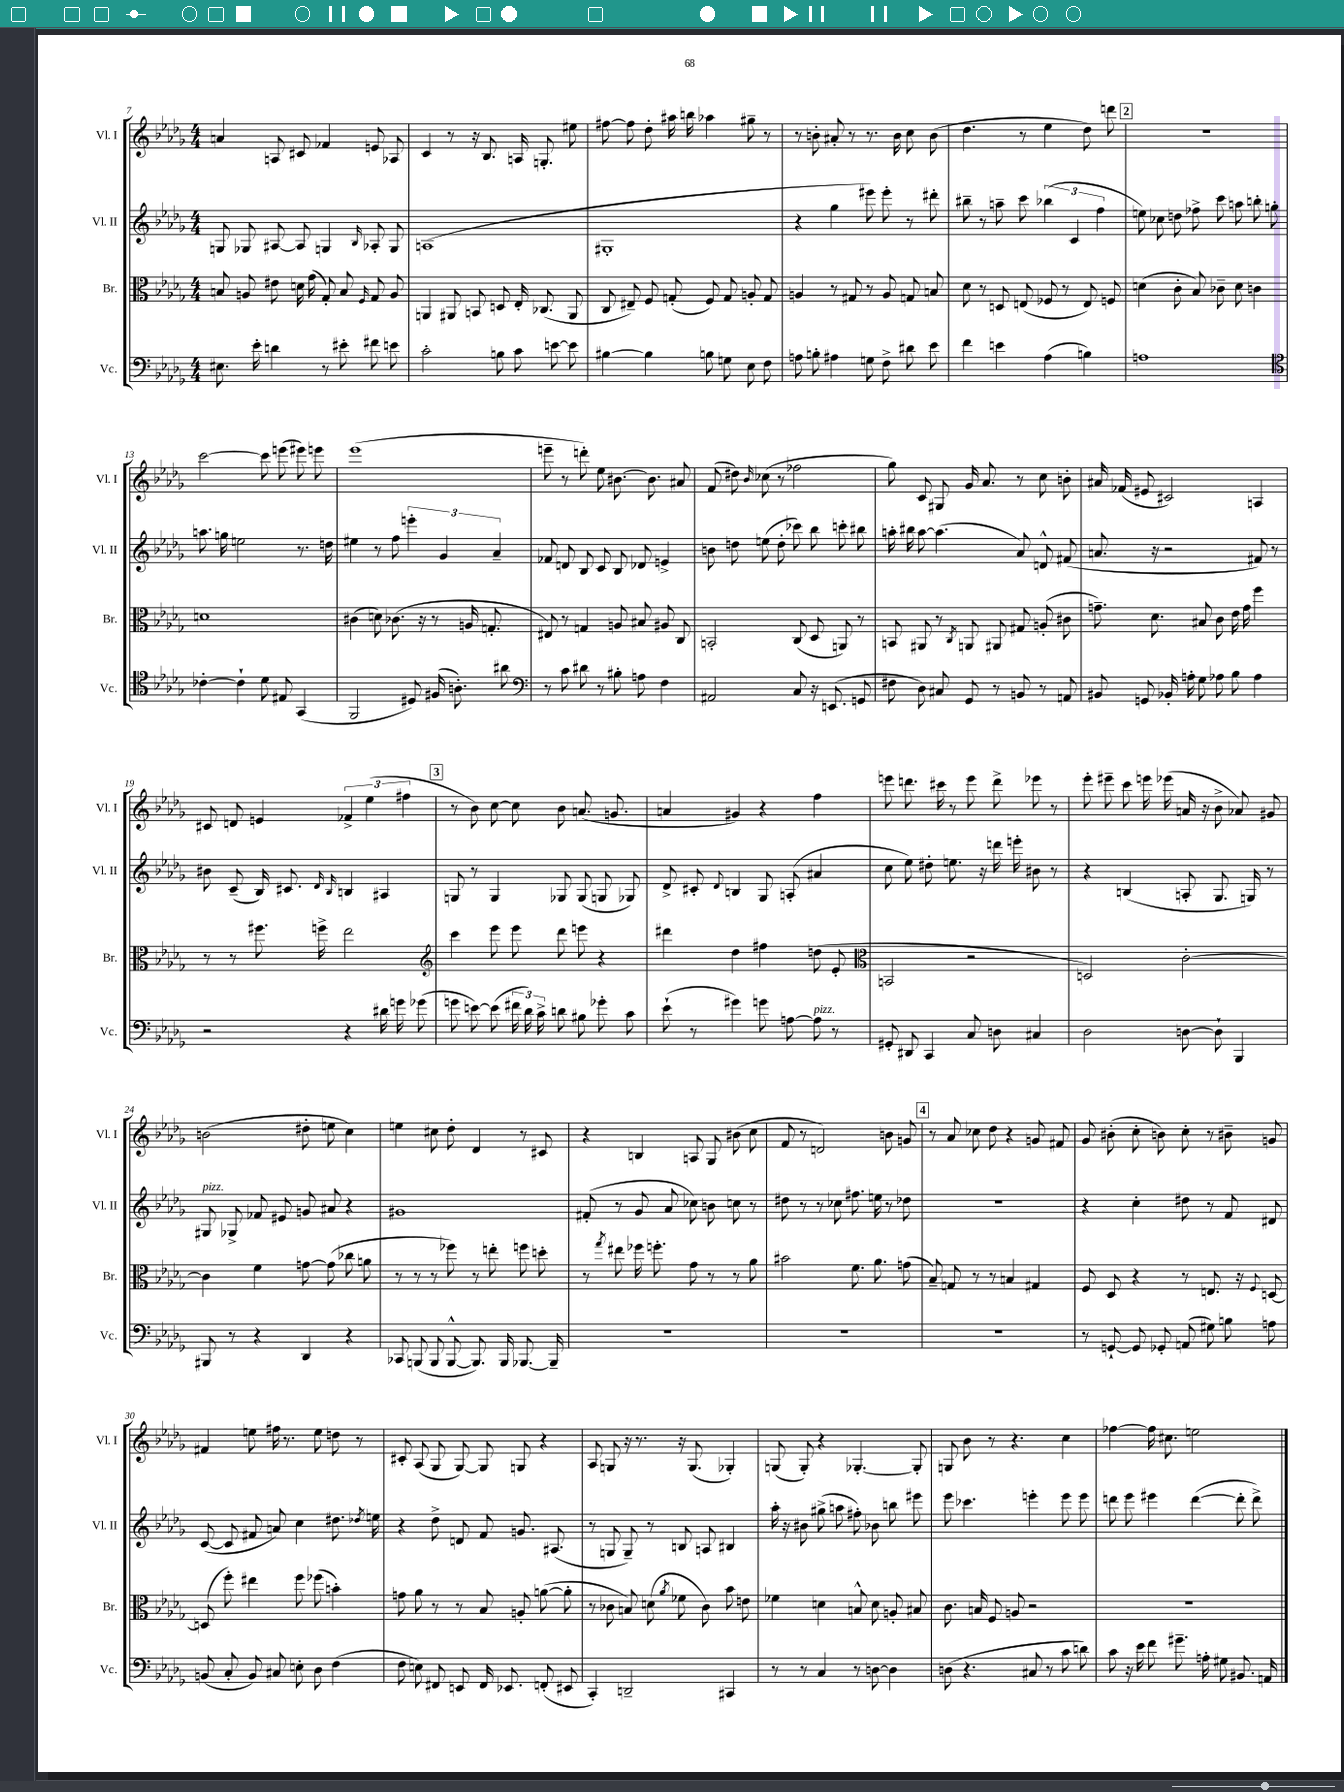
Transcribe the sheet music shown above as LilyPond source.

<<
\new StaffGroup <<
\new Staff = "s0" \with { instrumentName = "Vl. I" shortInstrumentName = "Vl. I" } {
    \clef treble \key des \major \numericTimeSignature \time 4/4
    \autoBeamOff a'4 a8 cis'8 fes'4 e'8 aes8 |
    c'4 r8 r16 bes8. a16 g8.-. eis''8 |
    fis''8~ fis''8 des''8-. ais''16 b''16 aes''4 gis''8-- r8 |
    r8 b'8-. ais'8-. r8 r8. b'16 c''8 b'8( |
    des''4. r8 ees''4 des''8) d'''8 |
    \mark \markup { \box "2" } R1 |
    c'''2~ c'''8 e'''8( eis'''8) e'''8 |
    ees'''1( |
    e'''8-- r8 d'''8-.) ees''8 bis'8.~ bis'8. ais'8 |
    f'8( dis''8) \grace { bes'16 } ces''8( r8 fes''2 |
    ges''8) c'8 gis8 ges'16 aes'8. r8 c''8 b'8-. |
    ais'16 fes'16( eis'8 cis'2) a4 |
    cis'8 d'8 e'4 \tuplet 3/2 { fes'4-> ees''4( fis''4 } |
    \mark \markup { \box "3" } r8 bes'8) c''8~ c''8 bes'8 a'8.( g'8. |
    a'4 gis'4) r4 f''4 |
    e'''8 d'''8. cis'''16 r8 e'''8 d'''8-> ees'''8 r8 |
    ees'''8-. eis'''8-- c'''8 e'''16 ees'''16( a'16 r16 bes'8-> aes'8) gis'8 |
    b'2( dis''8-. e''8 c''4) |
    e''4 cis''8 des''8-. des'4 r8 cis'8 |
    r4 b4 a8 ges8 bis'8( c''8 |
    f'8 r8 d'2) b'8 g'8 |
    \mark \markup { \box "4" } r8 aes'8 ces''8 des''8 r4 g'8 fis'8 |
    ges'8 bis'8-.( c''8-. b'8) c''8-. r8 bis'8-- g'8 |
    fis'4 e''8 fis''16 r8. e''8 d''8 r8 |
    cis'8-. aes8( ges8 ges8~) ges8 g8 r4 |
    aes8 g8 r16 r8. r16 g8.( ges4-.) |
    g8( g8-.) r4 ges4.~-. ges8-. |
    g8 bes'8 r8 r4. c''4 |
    fes''4~ fes''16 cis''8. e''2 \bar "|." |
}
\new Staff = "s1" \with { instrumentName = "Vl. II" shortInstrumentName = "Vl. II" } {
    \clef treble \key des \major \numericTimeSignature \time 4/4
    \autoBeamOff g8 ges8 ais8~ ais8 g4 \grace { bes16 } aes8-. g8 |
    a1( |
    gis1-. |
    r4 ges''4 eis'''8) eis'''8-. r8 dis'''8-. |
    bis''8-- r8 a''8-- c'''8 \tuplet 3/2 { bes''4( c'4 f''4 } |
    \mark \markup { \box "2" } e''8) ces''8 d''8 fes''8-> c'''8 a''8 b''8-. g''8-. |
    a''8. g''16 e''2 r8. d''16 |
    eis''4 r8 f''8 \tuplet 3/2 { e'''4-. ges'4 aes'4-- } |
    fes'8 d'8 bes8 c'8 bes8 des'8 e'4-> |
    b'8 d''8 e''8( d''8-. ces'''8) bes''8 c'''8-. bis''8 |
    a''16-. bis''16 a''8~ a''4.( aes'8) d'8-^ fis'8( |
    a'8. r16 r2 fis'8) r8 |
    bis'8 c'8--( bes16) cis'8. \grace { des'16 bes16 } b4 ais4 |
    \mark \markup { \box "3" } g8 r8 g4 ges8 ges8( g8 ges8) |
    des'8-> cis'8-. \appoggiatura { des'8 } b4 ges8 a8-.( ais'4 |
    c''8 ees''8) dis''8-. e''8. r16 d'''16 e'''16-. bis'8 r8 |
    r4 b4( a8-. ges8. g16) r8 |
    gis8^\markup { \italic "pizz." } ges8-> fes'8 eis'8 g'8 ais'8 r4 |
    gis'1 |
    fis'8-.( r8 ges'8 aes'8 ces''8) b'8 c''8 r8 |
    dis''8 r8 r8 ces''8 fis''8. e''16 r8 des''8 |
    \mark \markup { \box "4" } R1 |
    r4 c''4-. dis''8 r8 f'8 dis'8 |
    c'8~( c'8 fis'8 a'8) c''4 dis''8. \acciaccatura { des''8 } e''16 |
    r4 des''8-> d'8 f'8 g'8. ais8.( |
    r8 g8 g8--) r8 b8 a8 bis4 |
    aes''16-. r16 bis'8 gis''8->( a''8 fis''8-.) bes'8 b''8 eis'''8 |
    ees'''8 ces'''4. e'''4-. e'''8 e'''8 |
    d'''8 ees'''8 eis'''4 d'''4~( d'''8-. d'''8->) \bar "|." |
}
\new Staff = "s2" \with { instrumentName = "Br." shortInstrumentName = "Br." } {
    \clef alto \key des \major \numericTimeSignature \time 4/4
    \autoBeamOff b8 a8 eis'8 d'16 ges'16( ges8-.) b8 \grace { f16 } ges8 a8 |
    a,4 ais,8 b,8 d8 ees16-. ces8.( ais,8 |
    c8 eis8--) f8 g8-.( f8) g8 a8-. g8 |
    a4 r8 gis8 r8 a8 g8 b8 |
    des'8 r8 d8 e8( fes8 r8 e8) f8 |
    \mark \markup { \box "2" } d'4( c'8-. bes8) ces'8-- d'8 c'4 |
    d'1 |
    cis'4( d'8) ces'8.( r16 r8 a16 g8.-. |
    eis8) r8 g4 a8 bis8 ais8 c8 |
    b,2-. c8( des8 a,8) r8 |
    b,8 ais,8 r8 \acciaccatura { c8 } a,8 ais,8 gis8 a8-.( cis'8 |
    g'8.--) des'8. bis8 c'8 ees'16 g'16 f''4 |
    r8 r8 fis''8. f''16-> ees''2 |
    \mark \markup { \box "3" } \clef treble c'''4 ees'''8 ees'''8 des'''8 e'''8 r4 |
    dis'''4 des''4 fis''4 d''8( ees'8-. |
    \clef alto b,2 r2 |
    d2) c'2~-. |
    c'4 f'4 g'8~ g'8( ces''8 a'8 |
    r8 r8 r8 fes''8) r8 e''8-. f''8 d''8-. |
    r8 \acciaccatura { ges''8 } eis''8 fes''16 f''8.-. ges'8 r8 r8 aes'8 |
    bis'2 f'8. aes'8. g'8( |
    \mark \markup { \box "4" } bes8--) g8 r8 r8 b4 gis4 |
    f8 des8 r4 r8 e8. r16 \appoggiatura { f8 } d8~ |
    d8( f''8-.) eis''4 f''8 fes''8( b'4-.) |
    g'8 aes'8 r8 r8 bes8 a8-. a'8~( a'8-. |
    r8 ces'8 b8) d'8( \acciaccatura { aes'8 } fes'8 ces'8) bes'8 e'8 |
    fes'4 d'4 b8-^ d'8 a8-. bis8 |
    c'8. b16 f8 a8 r2 |
    R1 \bar "|." |
}
\new Staff = "s3" \with { instrumentName = "Vc." shortInstrumentName = "Vc." } {
    \clef bass \key des \major \numericTimeSignature \time 4/4
    \autoBeamOff eis8. ees'16-. d'4 r8 eis'8-. fis'8 e'8 |
    c'2-. b8 c'8 e'8~ e'8 |
    bis4~ bis4 b8 g8 ees8 f8 |
    a8 b8-. ais4 g8 f8-> dis'8 ees'8 |
    f'4 e'4 aes4( b4) |
    \mark \markup { \box "2" } a1 |
    \clef tenor ces'4~-. ces'4-! des'8 eis8 ges,4( |
    f,2 dis8) fis16( a8.-.) ais'8 |
    \clef bass r8 c'8 dis'8 r8 bis8-. a8 f4 |
    ais,2 c8 r16 e,8.( g,8 |
    fis8 des8) cis8 ges,8 r8 b,8 r8 a,8 |
    bis,8 g,8 bes,16-. a16-. ges8 aes8 bes8 aes4 |
    r2 r4 dis'16 g'16 ges'8( |
    \mark \markup { \box "3" } g'8 e'8~) e'8( \tuplet 3/2 { fis'16 des'16) c'16-> } d'8 bis8 ges'8-. c'8 |
    ees'8-!( r8 gis'4) g'8 a8~ a8^\markup { \italic "pizz." } r8 |
    gis,8-. dis,8 c,4 c8 d8 cis4 |
    des2 d8~ d8-! bes,,4 |
    bis,,8 r8 r4 des,4 r4 |
    ces,8 b,,8( b,,8 b,,8~-^ b,,8.) b,,16 bes,,8.~ bes,,16-- |
    R1 |
    R1 |
    \mark \markup { \box "4" } R1 |
    r8 g,8~-! g,8 ges,8-. a,8( gis8) b8 a8 |
    b,8( c8-. b,8) cis8 e8-. des8 f4( |
    f8 e8) fis,8 e,8 fis,16 ees,8. f,8-.( eis,8 |
    c,4-.) d,2-- cis,4 |
    r8 r8 c4 r8 d8~ d4 |
    d8( r4. cis8 r8 c'8 d'8) |
    c'8 r16 ees'16 f'8 gis'8.-- a16-. gis8 bis,8. a,16 \bar "|." |
}
>>
>>
\layout { \context { \Score currentBarNumber = #7 } }
